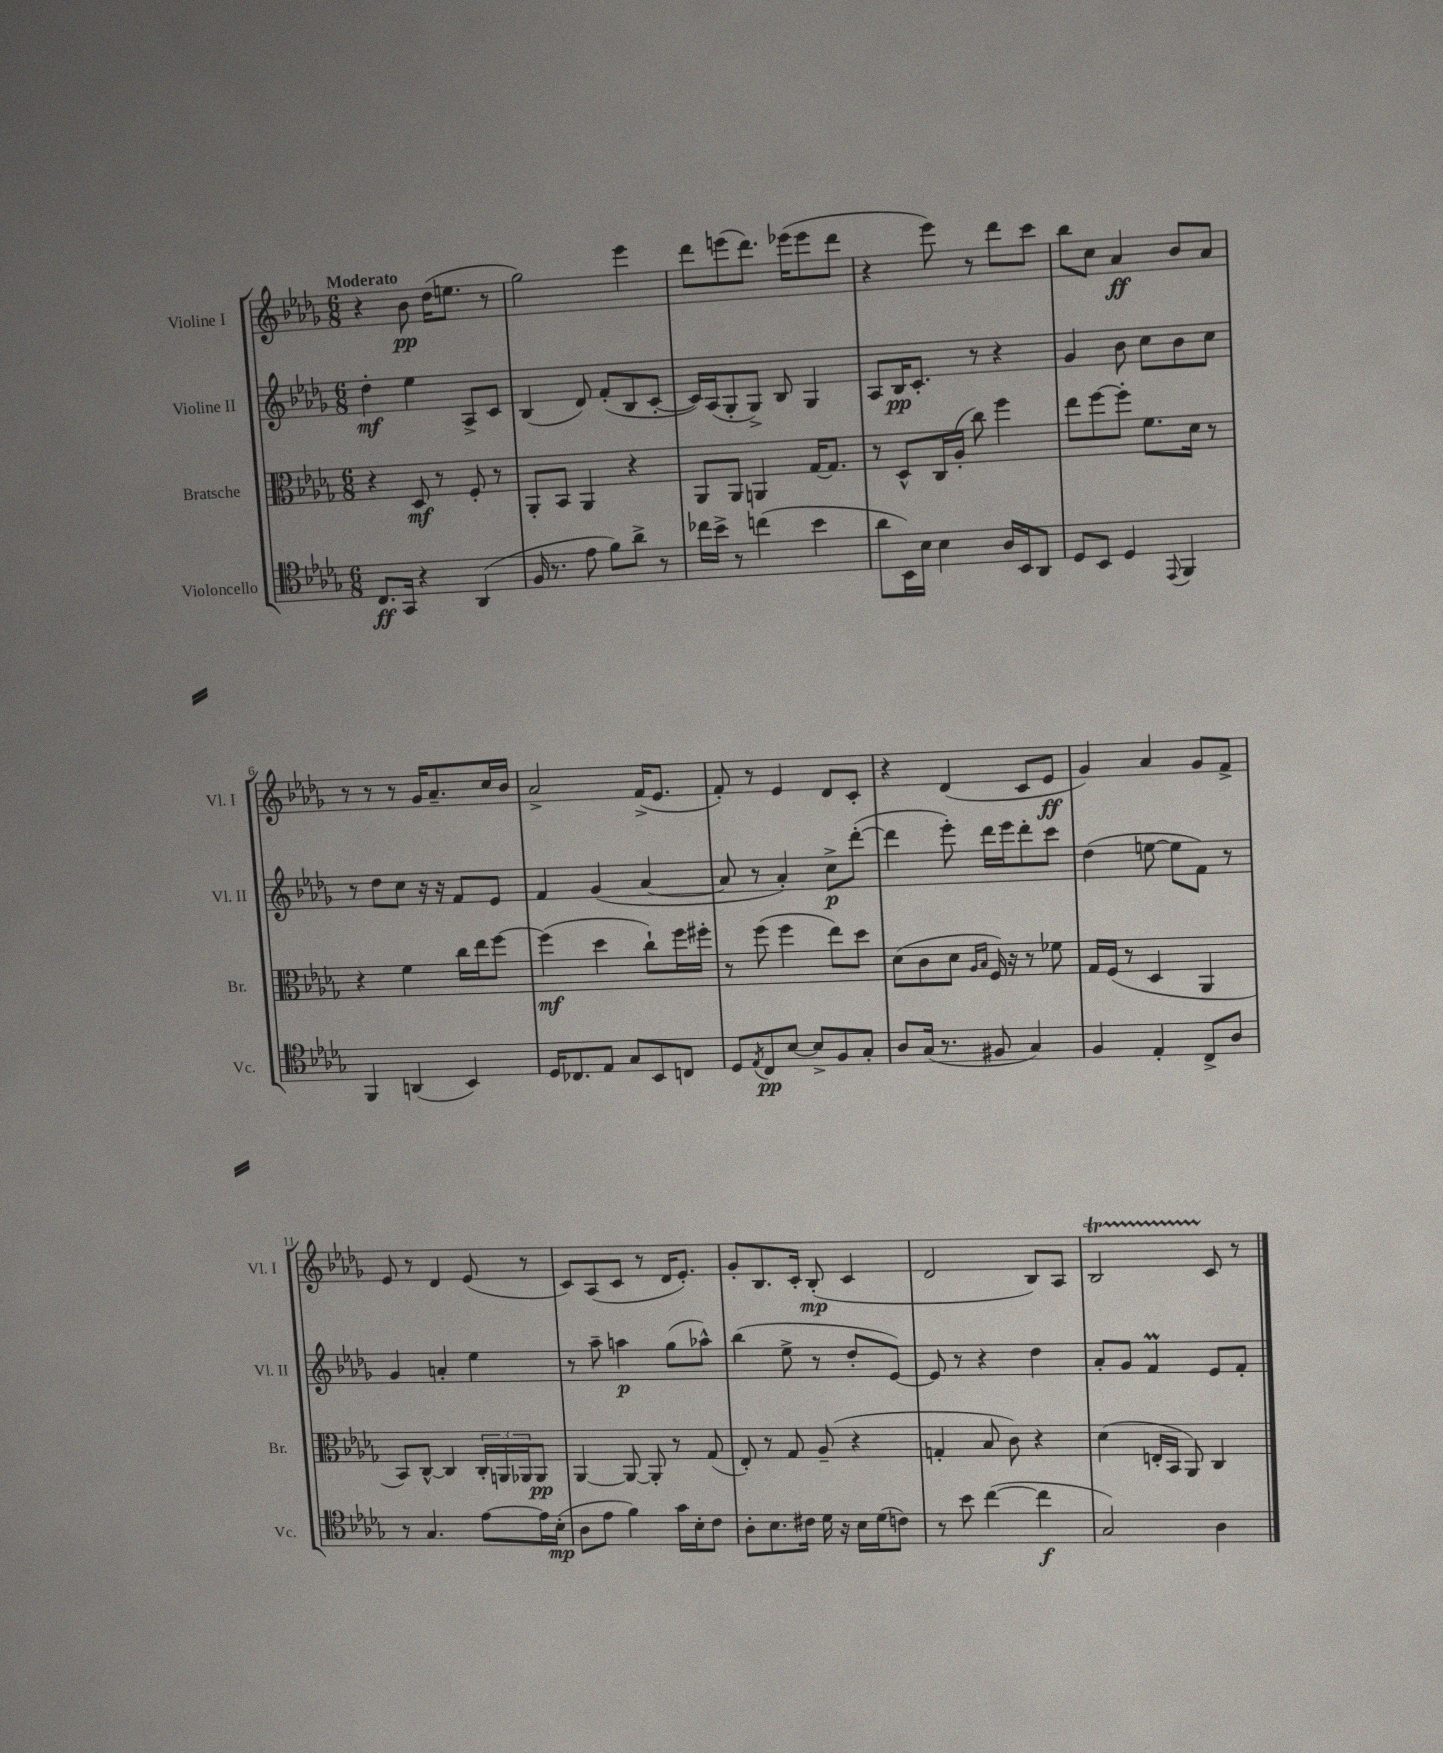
<<
\new StaffGroup <<
\new Staff = "s0" \with { instrumentName = "Violine I" shortInstrumentName = "Vl. I" } {
    \clef treble \key des \major \numericTimeSignature \time 6/8 \tempo "Moderato"
    r4 bes'8\pp des''16( e''8. r8 |
    ges''2) ees'''4 |
    des'''8 e'''8( des'''8.) ees'''16( ees'''8 des'''8 |
    r4 ees'''8) r8 des'''8 c'''8 |
    bes''8 c''8 aes'4\ff bes'8 aes'8 |
    r8 r8 r8 ges'16 aes'8.-- c''16 bes'16 |
    aes'2-> f'16->( ees'8. |
    f'8-.) r8 ees'4 des'8 c'8-. |
    r4 des'4( c'8 ees'8\ff |
    ges'4) aes'4 ges'8 f'8-> |
    ees'8 r8 des'4 ees'8( r8 |
    c'8) aes8( c'8 r8 des'16 ees'8.-.) |
    ges'8-. bes8. c'16-. bes8-.\mp( c'4 |
    des'2 bes8) aes8 |
    bes2\startTrillSpan c'8\stopTrillSpan r8 \bar "|." |
}
\new Staff = "s1" \with { instrumentName = "Violine II" shortInstrumentName = "Vl. II" } {
    \clef treble \key des \major \numericTimeSignature \time 6/8
    des''4-.\mf ees''4 aes8-> c'8 |
    bes4( des'8) f'8-.( bes8 c'8~-. |
    c'16) aes16( ges8-. ges8->) bes8 ges4 |
    aes8 bes16\pp c'8.-. r8 r4 |
    ges'4 bes'8 c''8 bes'8 c''8 |
    r8 des''8 c''8 r16 r16 f'8 ees'8 |
    f'4 ges'4( aes'4~ |
    aes'8 r8 aes'4-.) c''8->\p des'''8~-.( |
    des'''4 ees'''8-.) des'''16 ees'''16 des'''8-. c'''8 |
    des''4( e''8~ e''8 f'8) r8 |
    ges'4 a'4-. ees''4 |
    r8 aes''8-- a''4\p ges''8( aes''8-^) |
    bes''4( ees''8-> r8 des''8-. ees'8~) |
    ees'8 r8 r4 des''4 |
    aes'8-. ges'8 f'4\prall ees'8 f'8-. \bar "|." |
}
\new Staff = "s2" \with { instrumentName = "Bratsche" shortInstrumentName = "Br." } {
    \clef alto \key des \major \numericTimeSignature \time 6/8
    r4 des8\mf r8 f8-. r8 |
    aes,8-. bes,8 aes,4 r4 |
    aes,8 aes,8 a,4 ges16~ ges8. |
    r8 des8-^ c16 aes16-.( c''8) f''4 |
    ees''8 f''8~ f''8-. f'8. des'16 r8 |
    r4 f'4 c''16 ees''16 f''8~ |
    f''4\mf( des''4 c''8-!) f''16 fis''16-. |
    r8 f''8( f''4 ees''8) des''8 |
    des'8( c'8 des'8 \grace { aes16 bes16 } f16) r16 r8 fes'8 |
    ges16 f16( r8 des4 aes,4 |
    bes,8) c8~-^ c4 \tuplet 3/2 { c16-. a,16 aes,16 } aes,8\pp |
    aes,4~ aes,8~ aes,8-. r8 ges8( |
    ees8-.) r8 ges8 aes8--( r4 |
    g4-. bes8 c'8) r4 |
    des'4( e16-. bes,16 aes,8) c4 \bar "|." |
}
\new Staff = "s3" \with { instrumentName = "Violoncello" shortInstrumentName = "Vc." } {
    \clef tenor \key des \major \numericTimeSignature \time 6/8
    c8.\ff ges,16 r4 aes,4( |
    f16 r8. ees'8 f'8) aes'8-> r8 |
    ces''16 bes'16-> r8 c''4( bes'4 |
    aes'8 bes,16) bes16 bes4 aes16 bes,16 aes,8 |
    des8 bes,8 des4 \appoggiatura { ees,8 } f,4 |
    f,4 a,4( bes,4) |
    des16 ces8. ees8 ges8 bes,8 c8 |
    des8 \acciaccatura { ees8 } c8\pp bes8~ bes8-> f8 ges8-. |
    aes8 ges16( r8. fis8 ges4) |
    f4 ees4-. c8-> aes8 |
    r8 ges4. ees'8~ ees'16 bes16-.\mp( |
    aes8 ees'8 f'4) ges'16 bes16-. c'8 |
    aes8-. bes8. cis'16 des'16 r16 bes16 des'16( c'8) |
    r8 bes'8 c''4~( c''4\f |
    ges2) aes4 \bar "|." |
}
>>
>>
